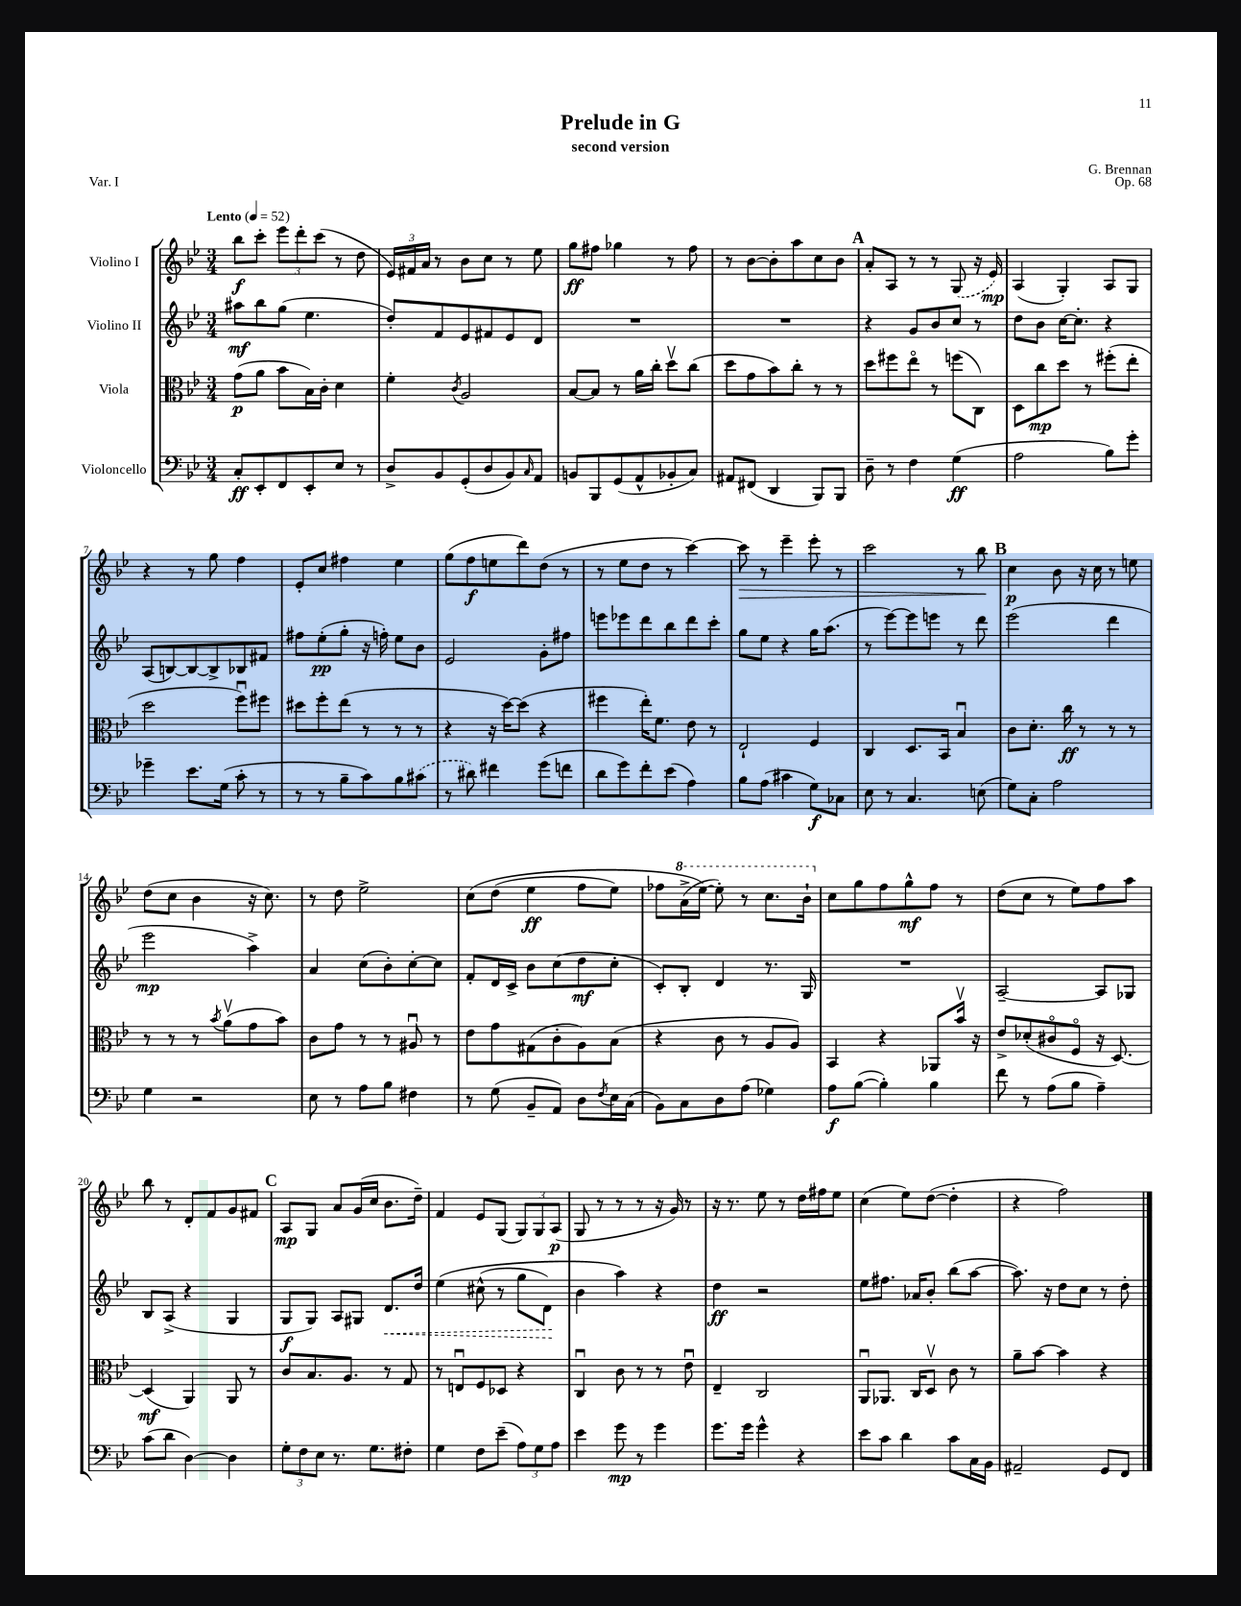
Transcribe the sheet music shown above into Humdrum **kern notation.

**kern	**kern	**kern	**kern
*staff4	*staff3	*staff2	*staff1
*clefF4	*clefC3	*clefG2	*clefG2
*k[b-e-]	*k[b-e-]	*k[b-e-]	*k[b-e-]
*M3/4	*M3/4	*M3/4	*M3/4
*MM52	*MM52	*MM52	*MM52
8C'	(8g	8aa#	8bb-
8EE-'	8a	8bb-	8ccc'
8FF	8b-	(8gg	12eee-
.	.	.	12ddd'
8EE-'	16B-)	4.ee-	.
.	.	.	(12ccc
.	16c'	.	.
8E-	4d	.	8r
8r	.	.	8dd
=	=	=	=
8D^	4f'	8dd')	24e-)
.	.	.	24f#
.	.	.	24a
8BB-	.	8f	8r
.	8qc	.	.
(8GG'	2A	8e-	8b-
8D	.	8f#	8cc
8BB-)	.	8e-	8r
16qqC	.	.	.
8AA	.	8d	8ee-
=	=	=	=
8BB	[8B-	2.r	8gg
8BBB-	8B-]	.	8ff#
(8GG	8r	.	4gg-
8AA^^	16a	.	.
.	16cc'	.	.
8BB-'	8ddv	.	8r
8C)	(8cc	.	8ff#
=	=	=	=
8AA#	8dd	2.r	8r
(8FF#	8g	.	[8b-
4DD	8b-)	.	8b-']
.	8cc'	.	8aa
8BBB-)	8r	.	8cc
8BBB-	8r	.	8b-
=	=	=	=
8D~	8dd	4r	8a'
8r	8ff#	.	8A
4F	8ee-o	8g	8r
.	8r	8b-	8r
(4G	(8ff	8cc	(8G
.	8C)	8r	16r
.	.	.	16e-)
=	=	=	=
2A	8D	8dd	(4A
.	8cc	8b-	.
.	8dd	[16cc	4G')
.	.	8.cc']	.
.	8r	.	.
8B-)	(8ff#'	4r	8A
8g'	8ee-'	.	8G
=	=	=	=
4g-~	2dd	(8A	4r
.	.	[8B)	.
8.e-	.	8B_	8r
.	.	8B^]	8gg
(16G	.	.	.
8c'	8ffu)	8B-	4ff
8r	8ff#	8f#	.
=	=	=	=
8r	8dd#	8ff#	8e-'
8r	8ff'	(8ee-'	8cc
8B-~	(8ee-	8gg'	4ff#
8c)	8r	16r	.
.	.	16ff')	.
8B-	8r	8ee-	4ee-
(8c#	8r	8b-	.
=	=	=	=
8r	4r	2e-	(8gg
8d#)	.	.	8ff
4f#	16r	.	8ee
.	[16dd)	.	.
.	(8dd]	.	8ddd)
(8g	4r	8g'	(8dd
8f	.	8ff#	8r
=	=	=	=
8d	4ff#	8eee	8r
8g)	.	8eee-	8ee-
8f'	16ee-')	8ddd	8dd
.	8.f	.	.
(8e-	.	8bb-	8r
4A)	8e-	8ddd	[4ccc)
.	8r	8ccc'	.
=	=	=	=
8B-	2E-`	8gg	8ccc]
(8A	.	8ee-	8r
4c#	.	4r	4eee-~
8G)	4F	16gg	8eee-'
.	.	(8.aa	.
8C-	.	.	8r
=	=	=	=
8E-	4C	8r	2ccc
8r	.	[8eee-)	.
4.C	8.D	8eee-]	.
.	.	8eee	.
.	16BB-	.	.
.	4B-u	8r	8r
(8E	.	8ddd	8bb-
=	=	=	=
8G)	8c	(2eee-	4cc
8C'	8.d'	.	.
2A	.	.	8b-
.	16cc	.	.
.	8r	.	16r
.	.	.	16cc
.	8r	4ddd	8r
.	8r	.	8ee
=	=	=	=
4G	8r	2eee-	(8dd
.	8r	.	8cc
2r	8r	.	4b-
.	8qb-	.	.
.	(8av	.	.
.	8g	4aa^)	16r
.	.	.	8.cc)
.	8b-)	.	.
=	=	=	=
8E-	8c	4a	8r
8r	8g	.	8dd
8A	8r	(8cc	2ee-^
8B-	8r	8b-')	.
4F#	8A#u	[8cc'	.
.	8r	8cc]	.
=	=	=	=
8r	8e-	8f'	&(8cc
(8G	8g	16d	(8dd
.	.	16c^	.
8BB-~	(8G#	8b-	4ee-
8AA)	8c'	(8cc	.
8D	8A)	8dd	8ff
8qF	.	.	.
16E-	(8B-	8cc'	8ee-)
(16C	.	.	.
=	=	=	=
8BB-)	4r	8c')	8ff-
8C	.	8B-'	(16aa^
.	.	.	[16eee-&)
8D	8c	4d	8eee-'])
(8A	8r	.	8r
4G-)	8A	8.r	8.ccc
.	8A)	.	.
.	.	16G	16bb-`
=	=	=	=
8A	4BB-	2.r	8cc
([8B-	.	.	8gg
4B-'])	4r	.	8ff
.	.	.	8gg^^
4B-	8AA-	.	8ff
.	16b-v	.	8r
.	16r	.	.
=	=	=	=
8f	8e-^	[2A~	(8dd
8r	(8d-'	.	8cc
(8A	8c#o	.	8r
8B-	8Fo	.	8ee-)
4A~)	16r	8A]	8ff
.	[8.D)	.	.
.	.	8G-	8aa
=	=	=	=
(8c	(4D]	8B-	8bb-
8d	.	(8A^	8r
[4D)	4AA)	4r	8d'
.	.	.	8f
4D]	8AA	4G	8g
.	8r	.	8f#
=	=	=	=
12G'	8c	8G	8A
12F	.	.	.
.	8.B-	8G)	8G
12E-	.	.	.
8.r	.	8A	8a
.	8.A	.	.
.	.	8G#	(16g
8.G	.	.	16cc
.	8r	8.d	8.b-
8F#'	8G	.	.
.	.	16dd	16dd~)
=	=	=	=
4G	8r	&(4ee-	4f
.	8Eu	.	.
8F	8F	(8cc#^^	8e-
(8e-~	8D-	8r	(8G
12A)	4r	8gg	12G)
12G	.	.	12G
.	.	8d)	.
12A	.	.	(12A
=	=	=	=
4e-	4Cu	4b-	8G
.	.	.	8r
8g	8c	4aa&)	8r
8r	8r	.	8r
4g	8r	4r	16r
.	.	.	16g)
.	8e-u	.	8r
=	=	=	=
8.g	4E-~	4dd	16r
.	.	.	8.r
16g	.	.	.
4g^^	2C	2r	8ee-
.	.	.	8r
4r	.	.	16dd
.	.	.	16ff#
.	.	.	8ee-
=	=	=	=
8e-	8AAu	8ee-	(4cc
8c	8.AA-	8.ff#	.
4d	.	.	8ee-)
.	16C	16a-	.
.	8Dv	8b-'	([8dd
8c	8c	(8bb-	4dd']
16C	8r	[8aa	.
16BB-	.	.	.
=	=	=	=
2AA#~	8a~	8.aa])	4r
.	[8b-	.	.
.	.	16r	.
.	4b-]	8dd	2ff)
.	.	8cc	.
8GG	4r	8r	.
8FF	.	8dd'	.
==	==	==	==
*-	*-	*-	*-
